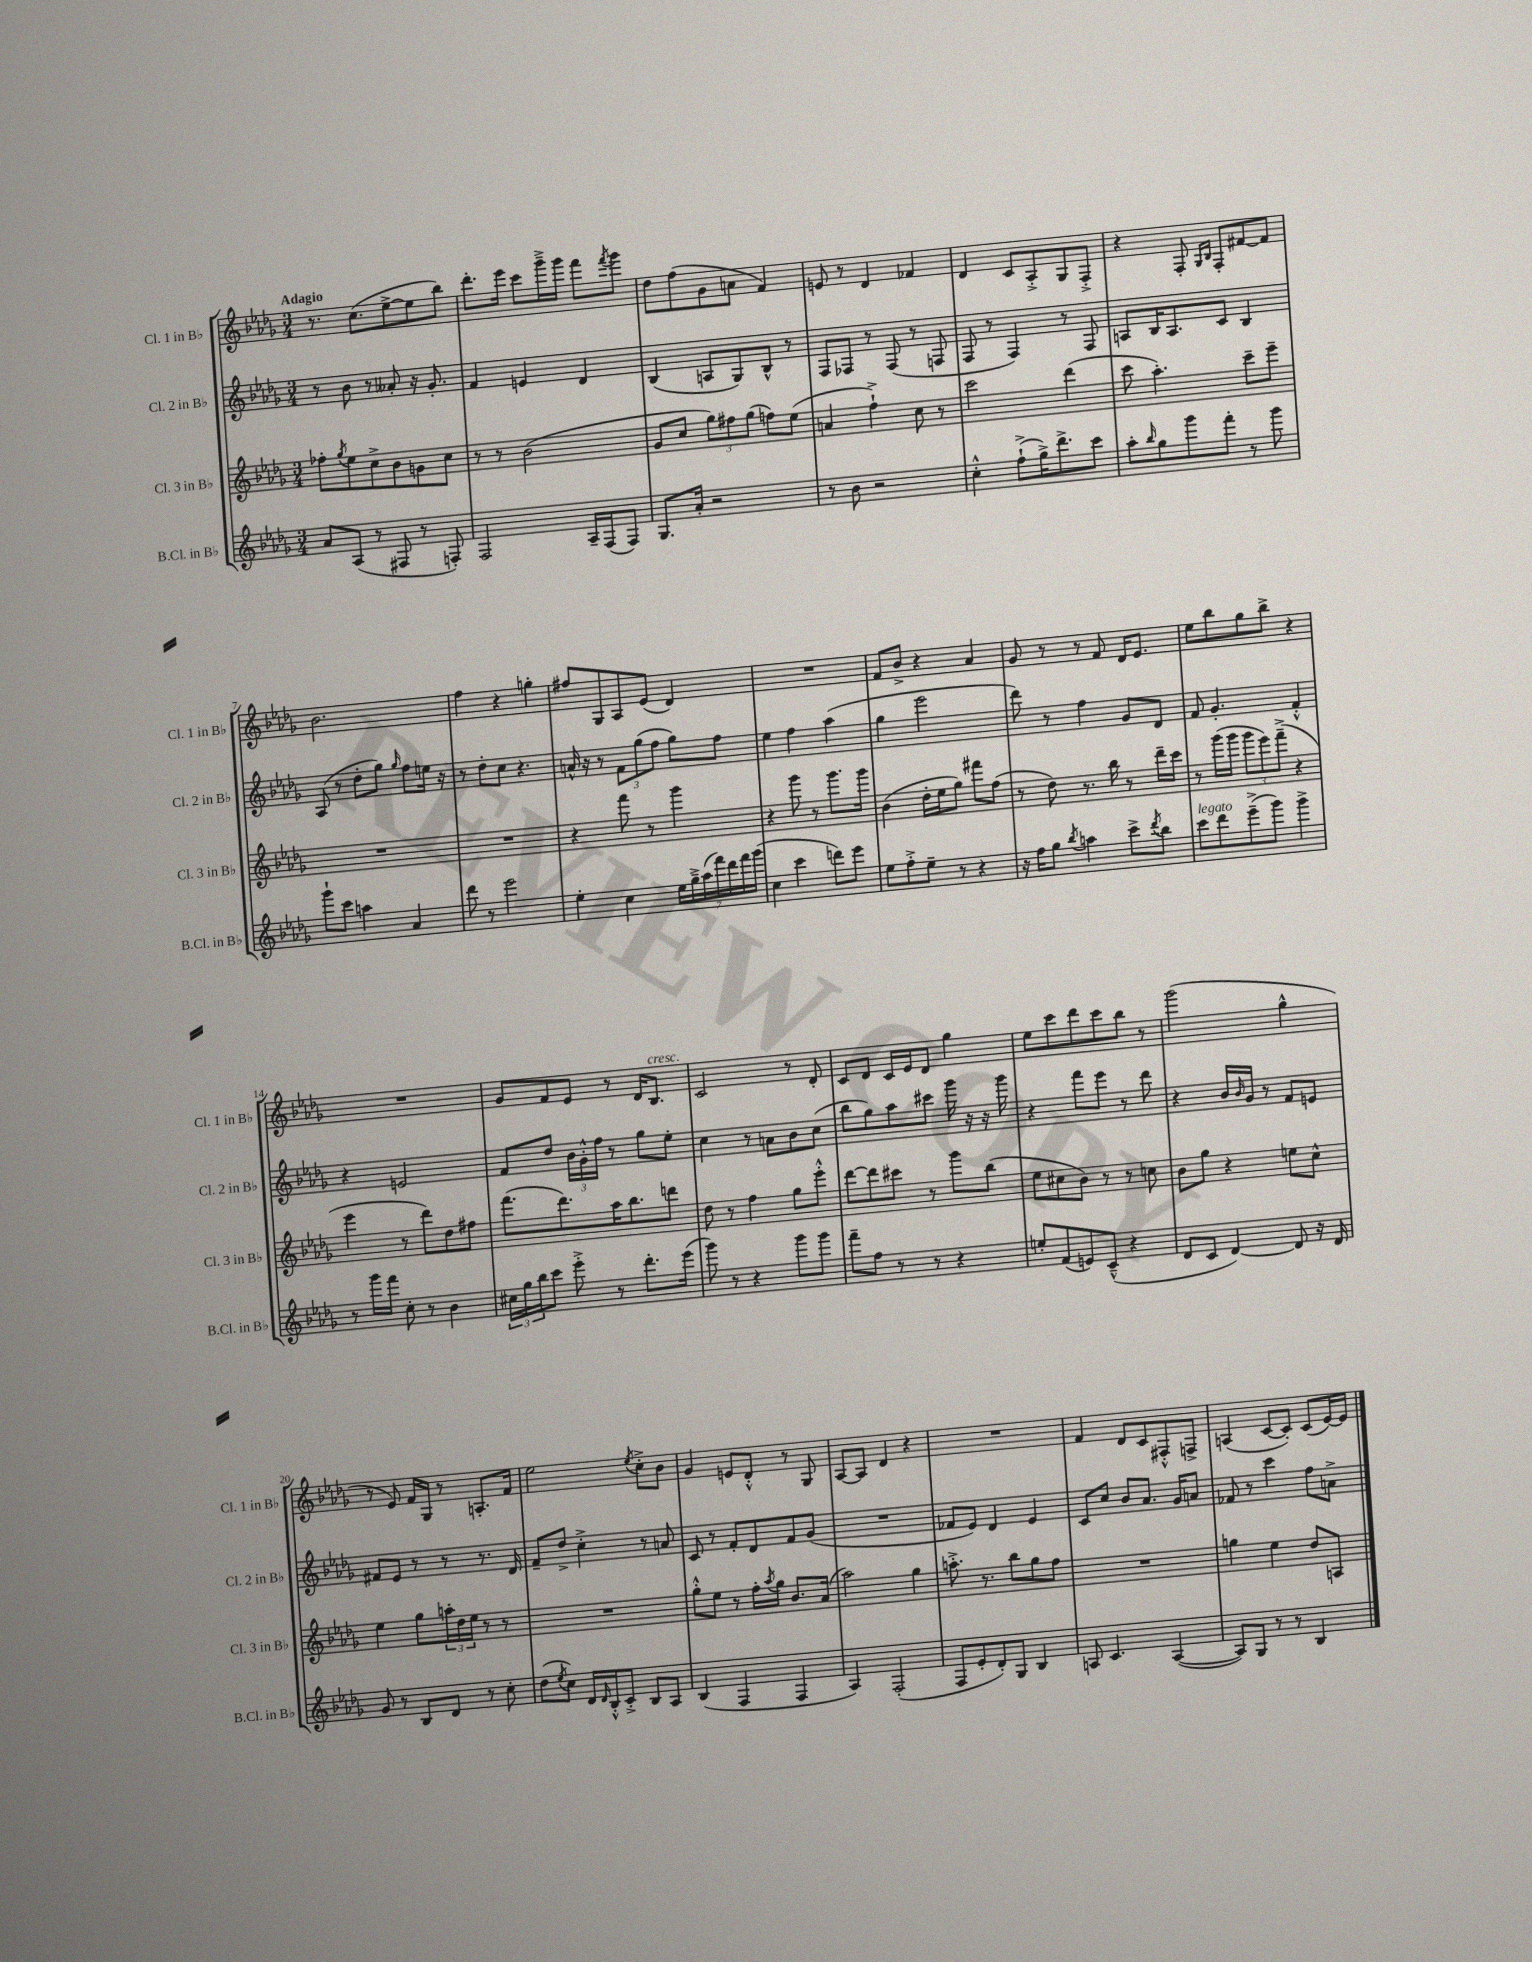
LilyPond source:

<<
\new StaffGroup <<
\new Staff = "s0" \with { instrumentName = "Cl. 1 in Bb" shortInstrumentName = "Cl. 1 in Bb" } {
    \clef treble \key des \major \numericTimeSignature \time 3/4 \tempo "Adagio"
    r8. c''8.( ees''8~-> ees''8 bes''8) |
    des'''8.-. ees'''16 c'''8 ges'''16---> ges'''16 f'''8 \acciaccatura { f'''8 } ges'''8 |
    des''8 f''8( ges'8 a'8 f'4) |
    e'8 r8 des'4 fes'4 |
    des'4 c'8 aes8-.-> ges8 f8-.-> |
    r4 f8-. \grace { ges16 bes16 } f8-. fis'8~ fis'8 |
    bes'2. |
    f''4 r4 g''4-. |
    fis''8 ges8 aes8 ees'8( des'4) |
    R2. |
    f'8 bes'8-> r4 aes'4 |
    ges'8 r8 r8 f'8 des'16 ees'8. |
    ees''8 bes''8 ges''8 bes''8-> r4 |
    R2. |
    ges'8 f'8 ees'8 r8 des'16 bes8.^\markup { \italic "cresc." } |
    c'2 r8 des'8-. |
    c'8 des'8 c'16 ees'16 des'8 ges''4 |
    ees''8 c'''8 des'''8 c'''8 bes''8 r8 |
    ges'''2( ges''4-^ |
    r8 ees'8) f'16 ges16 r8 a8.-. f'16 |
    ees''2 \acciaccatura { ees''8 } c''8-.-> bes'8 |
    ges'4 e'8 des'8-.-^ r8 ges8 |
    aes8~ aes8 des'4 r4 |
    R2. |
    f'4 des'8 c'8 fis8-.-^ f8-> |
    a4( c'8~ c'8-.) c'8( ees'16~) ees'16 \bar "|." |
}
\new Staff = "s1" \with { instrumentName = "Cl. 2 in Bb" shortInstrumentName = "Cl. 2 in Bb" } {
    \clef treble \key des \major \numericTimeSignature \time 3/4
    r8 bes'8 r8 aeses'8-. r16 ges'8.-. |
    f'4 e'4 des'4 |
    bes4( a8 ges8) bes8-^ r8 |
    f8 fes8 r8 fes8( r8 f8 |
    f8 r8 f4) r8 f8 |
    a8 bes16 a8. c'8 bes4 |
    aes8( r8 des''8-. ges''8) \grace { ges''16 } f''8 e''16 r16 |
    r8 des''8-. c''8 r4. |
    a'16-^ r16 r8 \tuplet 3/2 { f'8 ges''8( f''8 } ges''8) f''8 |
    ees''4 f''4 aes''4( |
    ges''4 ees'''2 |
    des'''8) r8 f''4 ges'8 des'8 |
    f'8 ges'4.-. f'4-.-^ |
    r4 e'2 |
    f'8 des''8 \tuplet 3/2 { bes'16 ges'16-.-^ f''16 } r8 ges''8 ees''8-. |
    c''4 r8 a'8 bes'8 c''8( |
    bes''8 ges''8) aes''8 cis'''8 ges'''16 r16 r16 ges'''16 |
    r4 f'''8 ees'''8 r8 des'''8 |
    r4 bes'16 \grace { bes'16 } ges'16 r8 f'8 e'8 |
    fis'8 ees'8 r8 r8 r8. des'16 |
    f'8-- des''8-> c''4-.-> r8 a'8 |
    c'8 r8 f'8-. des'8 f'8 ges'8( |
    R2. |
    fes'8 ees'8) des'4 ees'4 |
    c'8 c''8 bes'8 aes'8. ges'16 a'8 |
    fes'8 r8 c'''4 f''8 a'8-> \bar "|." |
}
\new Staff = "s2" \with { instrumentName = "Cl. 3 in Bb" shortInstrumentName = "Cl. 3 in Bb" } {
    \clef treble \key des \major \numericTimeSignature \time 3/4
    fes''8-. \acciaccatura { ges''8 } ees''8 c''8-> bes'8 g'8 c''8 |
    r8 r8 bes'2( |
    ges'8 c''8 \tuplet 3/2 { ges''8) fis''8 ges''8( } f''8) ees''8( |
    a'4 f''4-!->) c''8 r8 |
    c'''2 des'''4( |
    c'''8 aes''4.-.) c'''8-- ees'''8-- |
    R2. |
    R2. |
    r4 f'''8 r8 ges'''4 |
    r4 ges'''8 r8 ges'''8. ges'''16 |
    bes'4( des''16-. ees''16 ges''8) fis'''8 f''8( |
    r8 des''8) r8. bes''16 r8 des'''16-- c'''16 |
    r8 ges'''16( ges'''16 \tuplet 3/2 { ges'''8 ees'''8) f'''8--->( } r4 |
    ees'''4 r8 des'''8) des''8 fis''8 |
    f'''8.( des'''8.) aes''16 bes''8. d'''8 |
    des''8 r8 f''4 ges''8 ees'''8-.-^ |
    des'''8~ des'''8 cis'''8 r8 ges'''8 bes''8( |
    ees''8 cis''8 bes'8) r8 r8 c''8 |
    bes'8 ges''8 r4 e''8 c''8-^ |
    ees''4 ges''8 \tuplet 3/2 { a''16-. des''16 ees''16 } r8 r8 |
    R2. |
    ges''8-.-^ ees''8 r8 f''16-. \acciaccatura { aes''8 } ges''16 bes'8. aes'16( |
    aes''2) ges''4 |
    a''8.-.-> r8. bes''8 ges''8 f''8 |
    R2. |
    g''4 ees''4 des''8 a8 \bar "|." |
}
\new Staff = "s3" \with { instrumentName = "B.Cl. in Bb" shortInstrumentName = "B.Cl. in Bb" } {
    \clef treble \key des \major \numericTimeSignature \time 3/4
    aes'8 aes8( r8 fis8 r8 f8-.) |
    f2 aes16-- f16( f8) |
    ges8. aes'16-. r2 |
    r8 bes'8 r2 |
    c''4-.-^ f''8-!->( ges''16->) des'''8.-> c'''8 |
    aes''8-. \grace { bes''16 } ges''8 ges'''8 f'''8-. r8 ges'''8 |
    ges'''8-! c'''8 a''4 aes'4 |
    des'''8 r8 ees'''2 |
    ees''4-. c''4 \tuplet 7/4 { ees''16 ges''16---> aes''16( f'''16) des'''16 f'''16 ges'''16( } |
    c''4 c'''4 d'''8) ees'''8 |
    ees''8 f''8-.-> ees''8-- r8 r4 |
    r16 f''16 ges''8 \acciaccatura { bes''8 } a''4 c'''8-> \acciaccatura { des'''8 } bes''8 |
    c'''8^\markup { \italic "legato" } des'''8 ees'''8--->( ges'''8) ges'''4-> |
    r8 ges'''16 f'''16 c''8-. r8 bes'4 |
    \tuplet 3/2 { cis''16 ges''16 bes''16 } c'''8 ees'''8-.-> r8 des'''8.-. ees'''16( |
    ges'''8) r8 r4 ges'''8 ges'''8 |
    f'''8-- f''8 r8 r8 r4 |
    e''8-. f'8( e'8) c'8---^( r4 |
    des'8 c'8 des'4~) des'8 r16 des'16 |
    ges'8 r8 bes8 des'8 r8 c''8-. |
    des''8( \acciaccatura { ees''8 } c''8) des'16 \grace { des'16 } bes16-.-^ c'8-.-> bes8 aes8 |
    bes4( f4 f4 |
    aes4) f2-.( |
    f8 ees'8-. des'8-.) ges8 bes4 |
    a8 c'4. a4~( |
    a8) ges8 r8 r8 bes4 \bar "|." |
}
>>
>>
